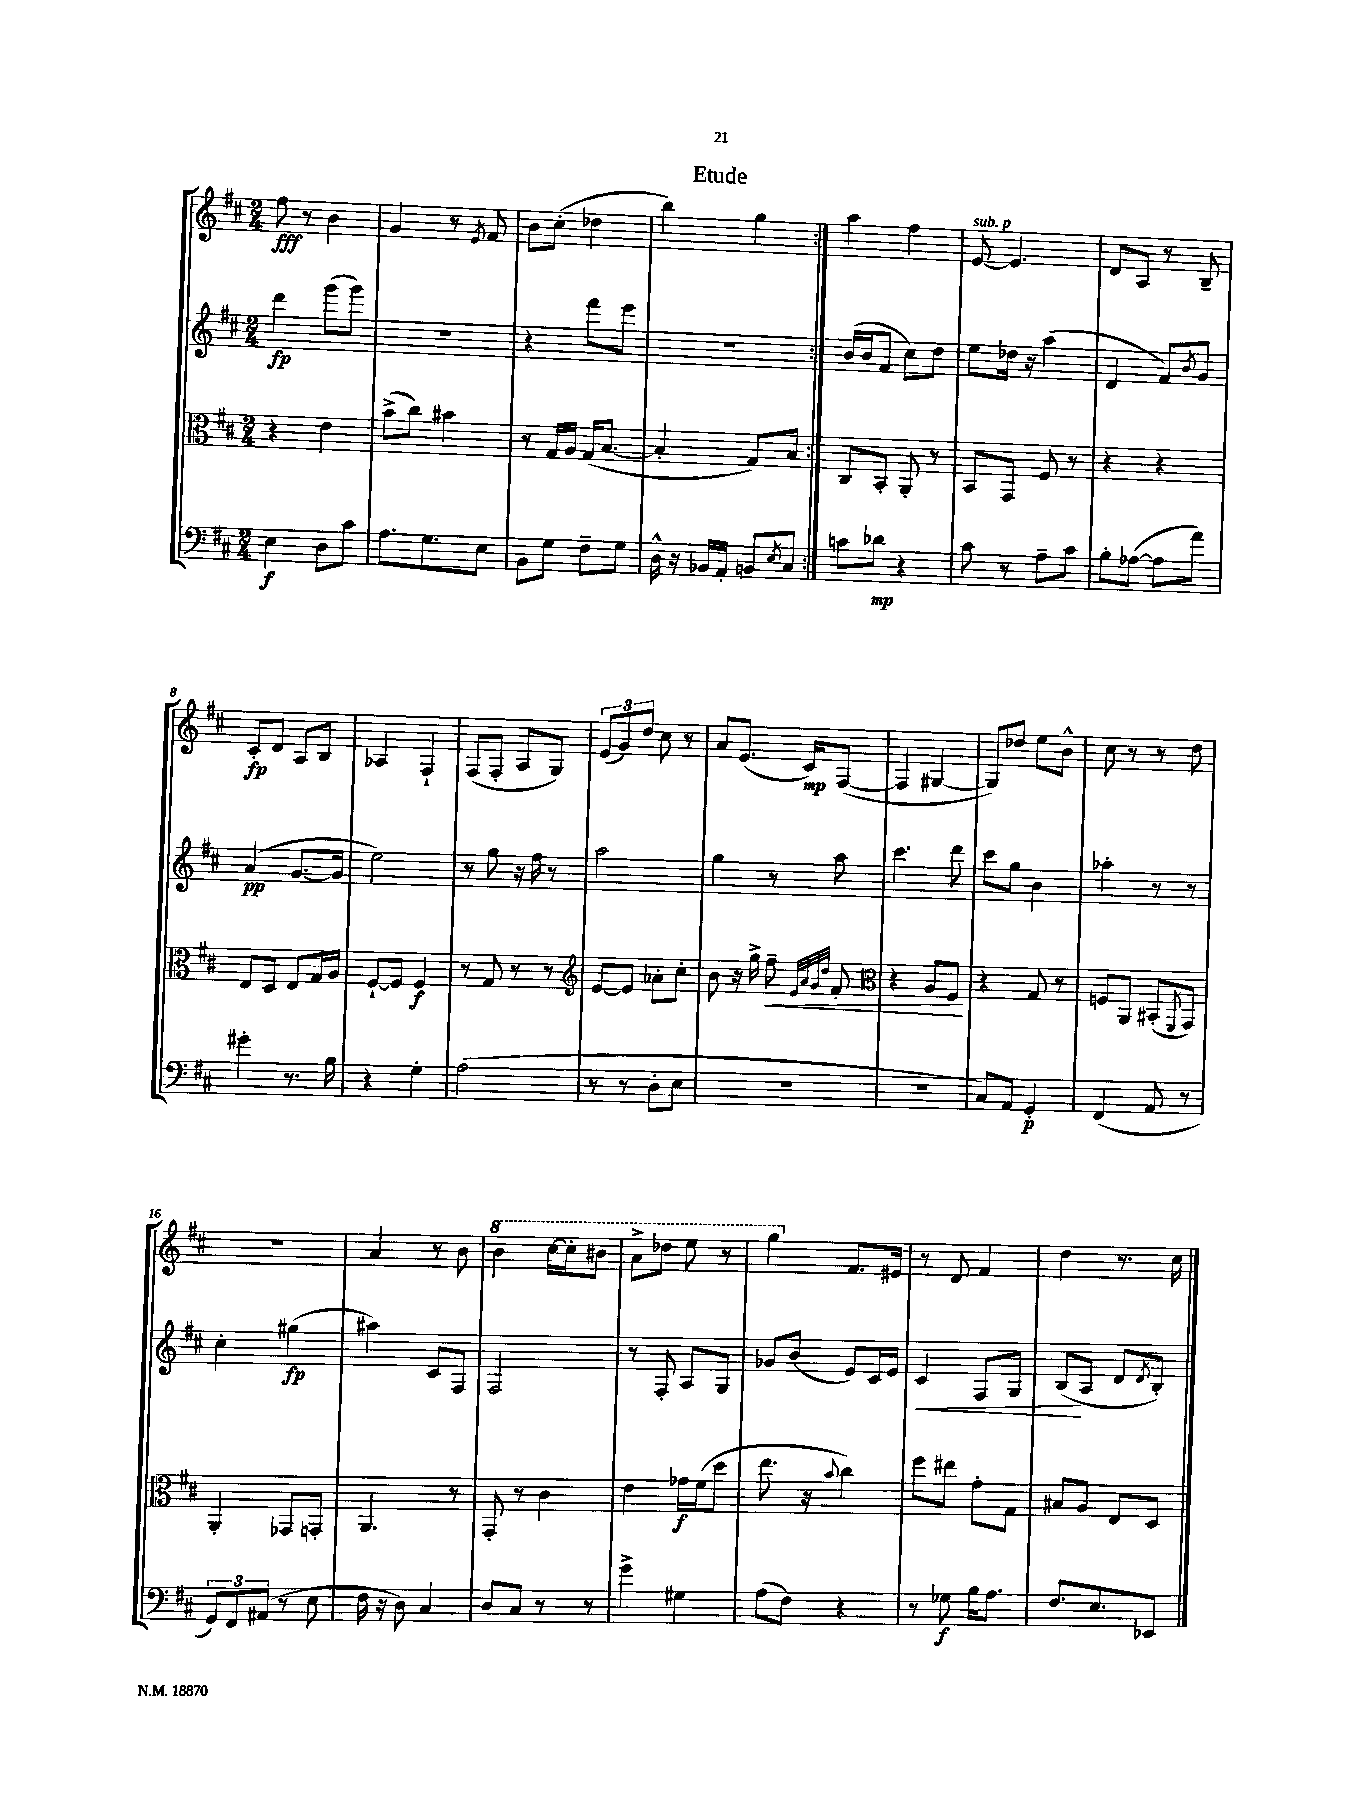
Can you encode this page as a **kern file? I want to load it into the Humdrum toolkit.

**kern	**dynam	**kern	**dynam	**kern	**dynam	**kern	**dynam
*part4	*part4	*part3	*part3	*part2	*part2	*part1	*part1
*staff4	*staff4	*staff3	*staff3	*staff2	*staff2	*staff1	*staff1
*clefF4	*	*clefC3	*	*clefG2	*	*clefG2	*
*k[f#c#]	*	*k[f#c#]	*	*k[f#c#]	*	*k[f#c#]	*
*M2/4	*	*M2/4	*	*M2/4	*	*M2/4	*
=1	=1	=1	=1	=1	=1	=1	=1
4E\	f	4r	.	4ddd\	fp	8ff#\	fff
.	.	.	.	.	.	8r	.
8D\L	.	4e\	.	(8ggg\L	.	4b\	.
8c#\J	.	.	.	8ggg\J)	.	.	.
=2	=2	=2	=2	=2	=2	=2	=2
8.A\L	.	(8b^\L	.	2r	.	4g/	.
.	.	8cc#\J)	.	.	.	.	.
8.G\	.	.	.	.	.	.	.
.	.	4b#X\	.	.	.	8r	.
.	.	.	.	.	.	8qe/	.
8E\J	.	.	.	.	.	8f#/	.
=3	=3	=3	=3	=3	=3	=3	=3
8BB\L	.	8r	.	4r	.	8b\L	.
8G\J	.	16G/LL	.	.	.	(8cc#'\J	.
.	.	16A/JJ	.	.	.	.	.
8F#~\L	.	(16G/KL	.	8fff#\L	.	4dd-X\	.
.	.	[8.B/J	.	.	.	.	.
8G\J	.	.	.	8eee\J	.	.	.
=4	=4	=4	=4	=4	=4	=4	=4
16D^^\	.	4B'/]	.	2r	.	4bb\)	.
16r	.	.	.	.	.	.	.
16BB-X/LL	.	.	.	.	.	.	.
16AA'/JJ	.	.	.	.	.	.	.
8BBn/L	.	8G/L)	.	.	.	4gg\	.
8qE/	.	.	.	.	.	.	.
8C#/J	.	8B/J	.	.	.	.	.
=5:|!	=5:|!	=5:|!	=5:|!	=5:|!	=5:|!	=5:|!	=5:|!
8cn\L	.	8C#/L	.	(16b/LL	.	4aa\	.
.	.	.	.	16b/J	.	.	.
8d-X\J	mp	8BB'/J	.	8f#/J	.	.	.
4r	.	8AA'/	.	8cc#\L)	.	4ff#\	.
.	.	8r	.	8dd\J	.	.	.
=6	=6	=6	=6	=6	=6	=6	=6
!	!	!	!	!	!	!LO:TX:a:i:t=sub. p	!
8c#\	.	8BB/L	.	8ee\L	.	[8e/	.
8r	.	8GG/J	.	16dd-X\Jk	.	4.e/]	.
.	.	.	.	16r	.	.	.
8A~\L	.	8F#/	.	(4aa\	.	.	.
8c#\J	.	8r	.	.	.	.	.
=7	=7	=7	=7	=7	=7	=7	=7
8B'\L	.	4r	.	4d/	.	8d/L	.
([8A-X\J	.	.	.	.	.	8A/J	.
8A-\L]	.	4r	.	8f#/L)	.	8r	.
.	.	.	.	8qb/	.	.	.
8a\J)	.	.	.	8g/J	.	8B~/	.
!!LO:LB:g=z
=8	=8	=8	=8	=8	=8	=8	=8
4g#X'\	.	8E/L	.	(4a/	pp	8c#'/L	fp
.	.	8D/J	.	.	.	8d/J	.
8.r	.	8E/L	.	[8.g/L	.	8A/L	.
.	.	16G/L	.	.	.	8B/J	.
16B\	.	16A/JJ	.	16g/Jk]	.	.	.
=9	=9	=9	=9	=9	=9	=9	=9
4r	.	[8F#`/L	.	2ee\)	.	4A-X/	.
.	.	8F#/J]	.	.	.	.	.
4G'\	.	4F#/	f	.	.	4F#`/	.
=10	=10	=10	=10	=10	=10	=10	=10
(2A\	.	8r	.	8r	.	(8F#/L	.
.	.	8G/	.	8gg\	.	8F#'/J	.
.	.	8r	.	16r	.	8A/L	.
.	.	.	.	16ff#\	.	.	.
.	.	8r	.	8r	.	8G/J)	.
=11	=11	=11	=11	=11	=11	=11	=11
*	*	*clefG2	*	*	*	*	*
8r	.	[8e/L	.	2aa\	.	(12e/L	.
.	.	.	.	.	.	12g/)	.
8r	.	8e/J]	.	.	.	.	.
.	.	.	.	.	.	12dd/J	.
8D'\L	.	8a-X'\L	.	.	.	8cc#\	.
8E\J	.	8cc#'\J	.	.	.	8r	.
=12	=12	=12	=12	=12	=12	=12	=12
2r	.	8b\	.	4gg\	.	8a/L	.
.	.	16r	.	.	.	(8.e/J	.
.	.	16gg^\	.	.	.	.	.
!	!	!	!LO:HP:b	!	!	!	!
.	.	8ff#~\	<	8r	.	.	.
.	.	.	.	.	.	16c#/KL)	mp
.	.	32qqe/LLL	.	.	.	.	.
.	.	32qqa/	.	.	.	.	.
.	.	32qqg/	.	.	.	.	.
.	.	32qqdd/JJJ	.	.	.	.	.
.	.	8f#'/	.	8aa\	.	([8F#/J	.
=13	=13	=13	=13	=13	=13	=13	=13
*	*	*clefC3	*	*	*	*	*
2r	.	4r	.	4.ccc#\	.	4F#/]	.
.	.	8A/L	.	.	.	[4G#X/	.
.	.	8F#/J	.	8ddd\	.	.	.
.	.	.	[	.	.	.	.
=14	=14	=14	=14	=14	=14	=14	=14
8C#/L)	.	4r	.	8ccc#\L	.	8G#/L])	.
8AA/J	.	.	.	8gg\J	.	8dd-X/J	.
4GG'/	p	8G/	.	4b\	.	8ee\L	.
.	.	8r	.	.	.	8b^^\J	.
=15	=15	=15	=15	=15	=15	=15	=15
(4FF#/	.	8Fn/L	.	4aa-X'\	.	8cc#\	.
.	.	8AA/J	.	.	.	8r	.
8AA/	.	(8BB#X'/L	.	8r	.	8r	.
.	.	8qFF#/	.	.	.	.	.
8r	.	8GG/J)	.	8r	.	8dd\	.
!!LO:LB:g=z
=16	=16	=16	=16	=16	=16	=16	=16
12GG/L)	.	4AA'/	.	4cc#'\	.	2r	.
12FF#/	.	.	.	.	.	.	.
(12AA#X/J	.	.	.	.	.	.	.
8r	.	8GG-X/L	.	(4gg#X\	fp	.	.
8E\	.	8GGn'/J	.	.	.	.	.
=17	=17	=17	=17	=17	=17	=17	=17
16F#\	.	4.AA/	.	4aa#X\)	.	4a/	.
16r	.	.	.	.	.	.	.
8D\)	.	.	.	.	.	.	.
4C#/	.	.	.	8c#/L	.	8r	.
.	.	8r	.	8F#/J	.	8b\	.
=18	=18	=18	=18	=18	=18	=18	=18
*	*	*	*	*	*	*8va	*
8D/L	.	8GG'/	.	2F#/	.	4bb\	.
8C#/J	.	8r	.	.	.	.	.
8r	.	4c#\	.	.	.	[16ccc#\LL	.
.	.	.	.	.	.	16ccc#'\J]	.
8r	.	.	.	.	.	8bb#X\J	.
=19	=19	=19	=19	=19	=19	=19	=19
4g^\	.	4e\	.	8r	.	8aa^\L	.
.	.	.	.	8F#'/	.	8ddd-X\J	.
4G#X\	.	16g-X\LL	f	8A/L	.	8eee\	.
.	.	(16f#\J	.	.	.	.	.
.	.	8dd\J	.	8G/J	.	8r	.
=20	=20	=20	=20	=20	=20	=20	=20
(8A\L	.	8.ee\	.	8g-X/L	.	4ggg\	.
8F#\J)	.	.	.	(8b/J	.	.	.
.	.	16r	.	.	.	.	.
.	.	8qqb/	.	.	.	.	.
*	*	*	*	*	*	*X8va	*
4r	.	4cc#\)	.	8e/L)	.	8.f#/L	.
.	.	.	.	16c#/L	.	.	.
.	.	.	.	16e/JJ	.	16e#X/Jk	.
=21	=21	=21	=21	=21	=21	=21	=21
!	!	!	!	!	!LO:HP:b	!	!
8r	.	8ff#\L	.	4c#/	<	8r	.
8G-X\	f	8ee#X\J	.	.	.	8d/	.
16B\KL	.	8g'\L	.	8F#/L	.	4f#/	.
8.A\J	.	.	.	.	.	.	.
.	.	8G\J	.	8G/J	.	.	.
=22	=22	=22	=22	=22	=22	=22	=22
8.F#/L	.	8B#X/L	.	(8B/L	.	4dd\	.
.	.	8A/J	.	8A/J	[	.	.
8.E/	.	.	.	.	.	.	.
.	.	8E/L	.	8d/L	.	8.r	.
.	.	.	.	8qd/	.	.	.
8EE-X/J	.	8D/J	.	8B'/J)	.	.	.
.	.	.	.	.	.	16cc#\	.
==	==	==	==	==	==	==	==
*-	*-	*-	*-	*-	*-	*-	*-
